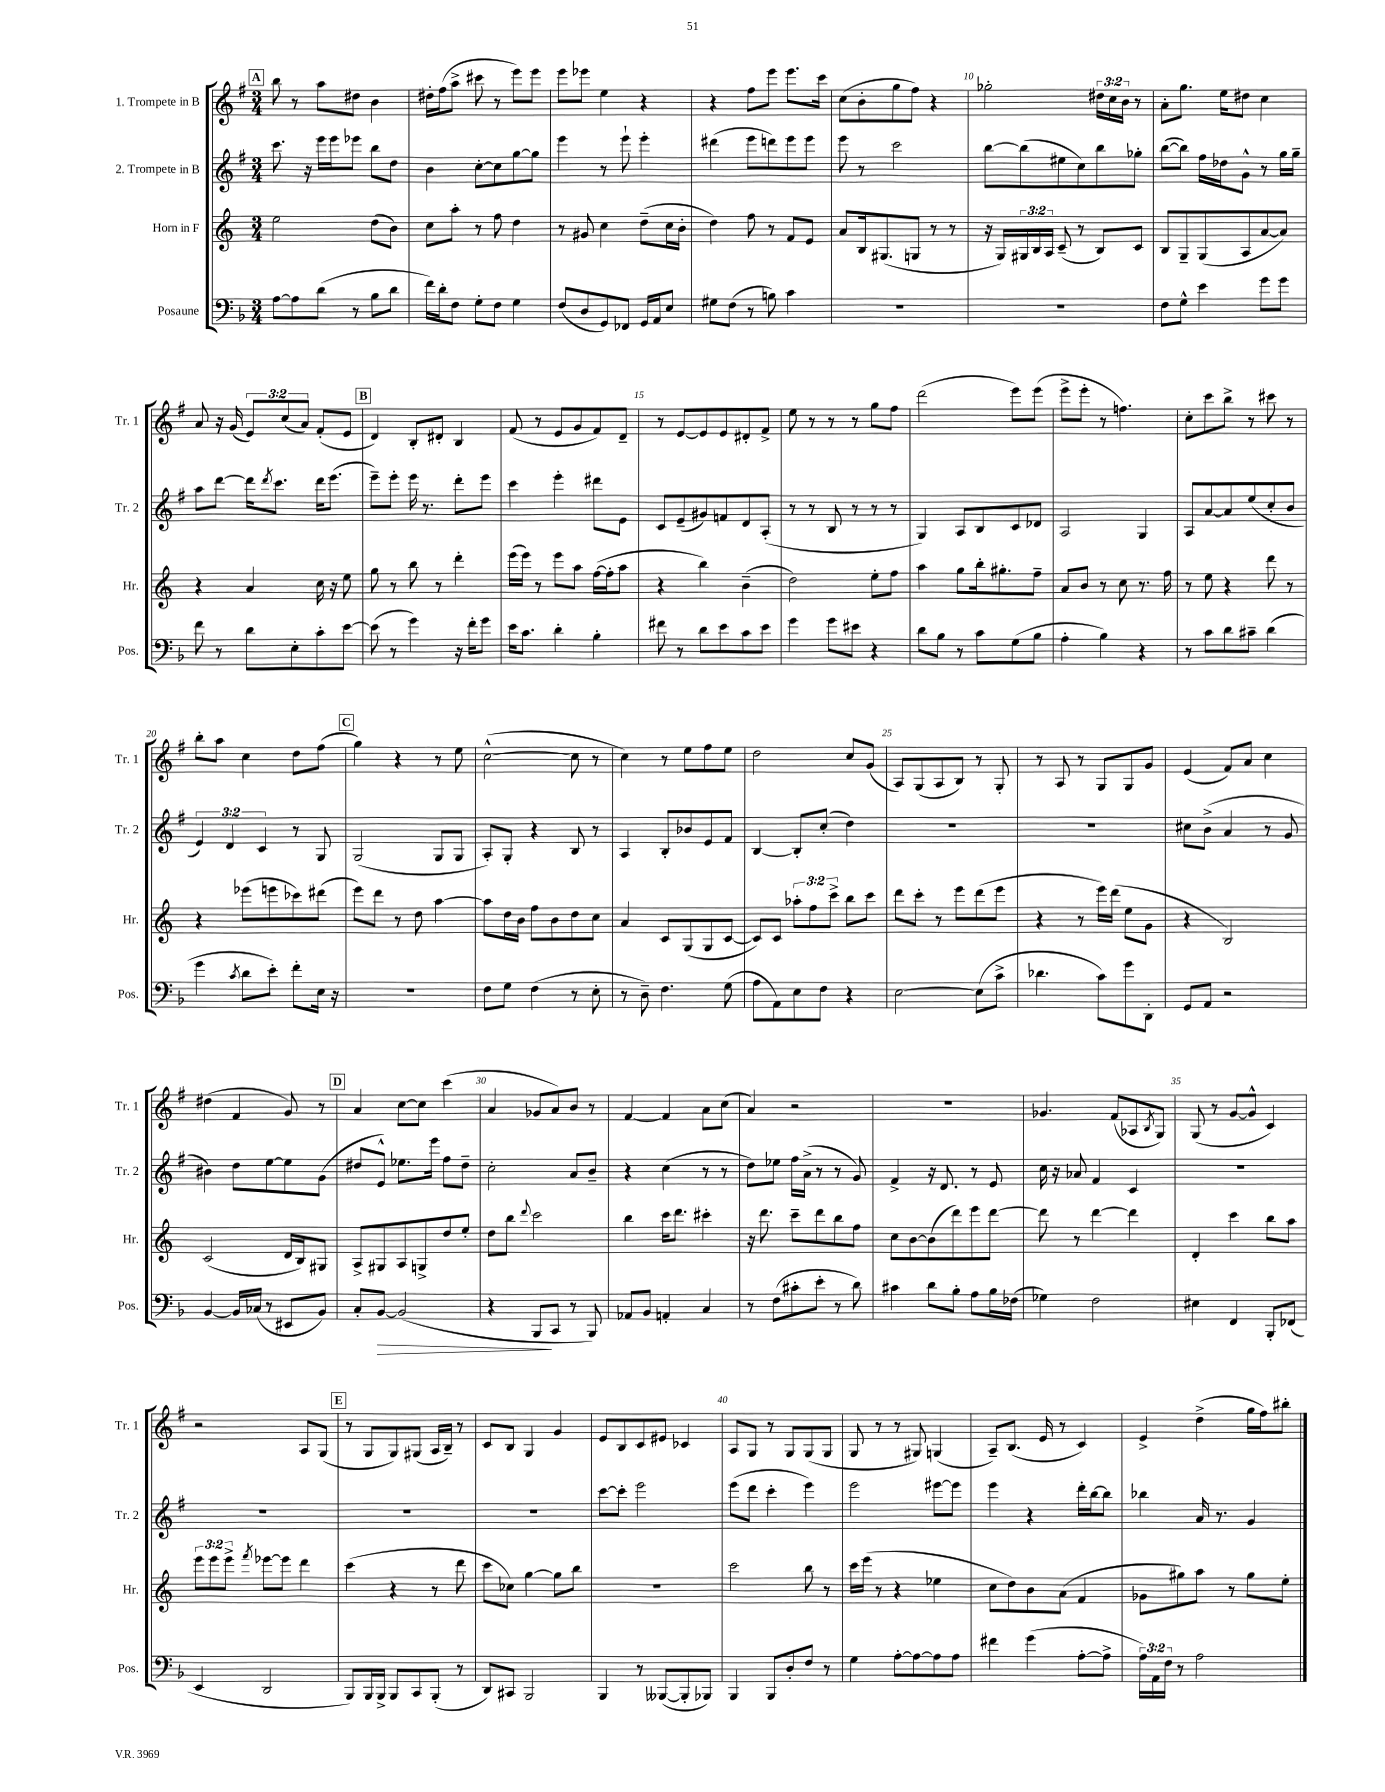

**kern	**kern	**kern	**kern
*staff4	*staff3	*staff2	*staff1
*clefF4	*clefG2	*clefG2	*clefG2
*k[b-]	*k[]	*k[f#]	*k[f#]
*M3/4	*M3/4	*M3/4	*M3/4
[8A	2ee	8.ccc	8bb
8A]	.	.	8r
.	.	16r	.
(8d	.	16eee	8aa
.	.	16eee	.
8r	.	8eee-	8dd#
8B-	(8dd	8bb	4b
8d	8b)	8dd	.
=	=	=	=
16f)	8cc	4b	16dd#'
16d'	.	.	(16ff#
8F	8aa'	.	8aa^
8G'	8r	[8cc'	8ccc#
8F	8ff	8cc]	8r
4G	4dd	[8gg	8eee)
.	.	8gg]	8eee
=	=	=	=
(8F	8r	4eee	8eee
8D	8g#	.	8eee-
8GG)	4cc	8r	4ee
8FF-	.	8eee`	.
16GG	(8dd~	4eee'	4r
16AA	.	.	.
8E	16cc	.	.
.	16b'	.	.
=	=	=	=
8G#	4dd)	(4ddd#	4r
(8F	.	.	.
8r	8ff	8eee	8ff#
8B)	8r	8ddd)	8eee
4c	8f	8eee	8.eee
.	8e	8eee	.
.	.	.	16ccc
=	=	=	=
2.r	8a	8eee	(8cc
.	16B	8r	8b'
.	(8.G#	.	.
.	.	2ccc	8gg
.	8G	.	8ff#)
.	8r	.	4r
.	8r	.	.
=	=	=	=
2.r	16r	[8bb	2gg-'
.	16G)	.	.
.	24G#	(8bb]	.
.	24B	.	.
.	24A	.	.
.	(8c~	8ee#	.
.	8r	8cc)	.
.	8B)	8bb	24dd#
.	.	.	24cc
.	.	.	24b
.	8c	8gg-'	8r
=	=	=	=
8F	8B	([8bb	8a'
8G^^	8G~	8bb])	8.gg
4e	(8G	16ff#	.
.	.	16dd-	16ee
.	8A	8g^^	8dd#
8g	[8a	8r	4cc
8g	8a])	16gg	.
.	.	16gg~	.
=	=	=	=
8f	4r	8aa	8a
8r	.	[8ddd	16r
.	.	.	(16g
8d	4a	16ddd]	12e)
.	.	8qddd	.
.	.	8.ccc	.
.	.	.	(12cc
8E'	.	.	.
.	.	.	12a)
8c'	16cc	16ddd	(8f#'
.	16r	(8.eee	.
[8e	8ee	.	8e
=	=	=	=
(8e]	8gg	8eee~)	4d)
8r	8r	8eee'	.
4g)	8bb	16eee	8B'
.	.	8.r	.
.	8r	.	8d#'
16r	4ddd'	8ddd'	4B
16f'	.	.	.
8g	.	8eee	.
=	=	=	=
16e	(16eee	4ccc	(8f#
8.c	16eee)	.	.
.	8r	.	8r
4d'	8eee	4eee'	8e
.	8aa	.	8g
4B-'	([16ff	8ddd#	8f#)
.	16ff']	.	.
.	8aa	8e	8d~
=	=	=	=
8f#	4r	8c	8r
8r	.	(8e~	[8e
8d	4bb)	8g#)	8e]
8e	.	8f	8e
8c	(4b~	8d	8d#'
8e	.	(8A'	8f#^
=	=	=	=
4g	2dd)	8r	8ee
.	.	8r	8r
8g	.	8B	8r
8e#	.	8r	8r
4r	8ee'	8r	8gg
.	8ff	8r	8ff#
=	=	=	=
8d	4aa	4G)	(2ddd
8B-	.	.	.
8r	8gg	8A	.
8c	16bb'	8B	.
.	8.gg#'	.	.
(8G	.	8c	8eee)
8B-	8ff~	8d-	(8eee
=	=	=	=
4A'	8a	2A	8eee^
.	8b	.	8eee'
4B-)	8r	.	8r
.	8cc	.	4.ff)
4r	8.r	4G	.
.	16ff	.	.
=	=	=	=
8r	8r	8A	8cc'
8c	8ee	[8a	8ccc
8d	4r	8a]	8bb^
8c#~	.	(8ee	8r
(4d	8ddd	8cc'	8ccc#
.	8r	8b	8r
=	=	=	=
4g	4r	6e)	8bb'
.	.	.	8aa
.	.	6d	.
8qc	.	.	.
8d	(8eee-	.	4cc
.	.	6c	.
8e')	8eee	.	.
8f'	8ccc-)	8r	8dd
16E	(8ddd#	8G	(8ff#
16r	.	.	.
=	=	=	=
2.r	8eee)	(2G	4gg)
.	8ddd	.	.
.	8r	.	4r
.	8dd	.	.
.	[4aa	8G	8r
.	.	8G	8ee
=	=	=	=
8F	8aa]	8A')	([2cc^^
8G	16dd	8G'	.
.	16b	.	.
(4F	8ff	4r	.
.	8b	.	.
8r	8dd	8B	8cc]
8E'	8cc	8r	8r
=	=	=	=
8r	4a	4A	4cc)
8D~)	.	.	.
4.F	8c	8B'	8r
.	(8G	8b-	8ee
.	8G	8e	8ff#
(8G	[8c	8f#	8ee
=	=	=	=
8A	8c])	[4B	2dd
8AA)	8c	.	.
8E	12aa-'	8B']	.
.	12ff	.	.
8F	.	(8cc'	.
.	12ccc^	.	.
4r	8bb	4dd)	8cc
.	8ccc	.	(8g
=	=	=	=
[2E	8ddd	2.r	8A)
.	8ccc'	.	(8G
.	8r	.	8A
.	8eee	.	8B)
(8E]	(8ddd	.	8r
8c^	8eee	.	8G'
=	=	=	=
4.d-	4r	2.r	8r
.	.	.	8A
.	8r	.	8r
8c)	16eee)	.	8G
.	(16ddd	.	.
8g	8ee	.	8G
8DD'	8g	.	8g
=	=	=	=
8GG	4r	8cc#	(4e
8AA	.	(8b^	.
2r	2B)	4a	8f#)
.	.	.	8a
.	.	8r	4cc
.	.	8g	.
=	=	=	=
[4BB-	(2c	4b#)	(4dd#
16BB-]	.	8dd	4f#
(16C-	.	.	.
8r	.	[8ee	.
8EE#	16d	8ee]	8g)
.	16B)	.	.
8BB-)	8G#	(8g	8r
=	=	=	=
8C'	8A^	8dd#	4a
[8BB-	8G#	8e^^)	.
(2BB-]	8A	8.ee-	[8cc
.	8G^	.	8cc]
.	.	16eee	.
.	8dd	8ff#	(4ccc
.	8ee'	8dd#~	.
=	=	=	=
4r	8dd	2cc'	4a
.	8bb	.	.
.	8qqddd	.	.
8BBB-	2ccc	.	8g-
8CC	.	.	8a)
8r	.	8a	8b
8BBB-)	.	8b~	8r
=	=	=	=
8AA-	4bb	4r	[4f#
8BB-	.	.	.
4AA'	16ccc	(4cc	4f#]
.	8.ddd	.	.
4C	4ccc#'	8r	8a
.	.	8r	(8cc
=	=	=	=
8r	16r	8dd)	4a)
.	8.ddd	.	.
(8F	.	8ee-	.
8c#'	8ccc~	16ff#	2r
.	.	(16a^	.
8e'	8ddd	8r	.
8r	8bb	8r	.
8d)	8ff	8g)	.
=	=	=	=
4c#	8cc	4f#^	2.r
.	[8b	.	.
8d	(8b]	16r	.
.	.	8.d	.
8B-'	8ddd)	.	.
8A	8eee	8r	.
16B-	[8ddd	8e	.
(16F-	.	.	.
=	=	=	=
4G-)	8ddd]	16cc	4.g-
.	.	16r	.
.	8r	8a-	.
2F	[4ddd	4f#	.
.	.	.	(8f#
.	4ddd]	4c	8A-
.	.	.	8qB
.	.	.	8G)
=	=	=	=
4E#	4d'	2.r	(8G
.	.	.	8r
4FF	4ccc	.	[8g
.	.	.	8g^^]
8BBB-'	8bb	.	4c)
(8FF-	8aa	.	.
=	=	=	=
4EE	12eee	2.r	2r
.	12eee	.	.
.	12eee^	.	.
.	8qfff	.	.
2DD	[8eee-	.	.
.	8eee-]	.	.
.	4ddd	.	8A
.	.	.	(8G
=	=	=	=
8BBB-)	(4ccc	2.r	8r
16BBB-	.	.	8G
16BBB-^	.	.	.
8BBB-	4r	.	8G)
8CC	.	.	(8G#
(8BBB-'	8r	.	16A
.	.	.	16B~)
8r	8ddd	.	8r
=	=	=	=
8DD)	8ccc	2.r	8c
8CC#	8cc-)	.	8B
2BBB-	[4gg	.	4G
.	8gg]	.	4g
.	8bb	.	.
=	=	=	=
4BBB-	2.r	[8ccc	8e
.	.	8ccc']	8B
8r	.	2eee	8c
([8BBB--	.	.	8e#
8BBB--']	.	.	4c-
8BBB-)	.	.	.
=	=	=	=
4BBB-	2ccc	(8eee	8A
.	.	8ddd	8G
8BBB-	.	4ccc'	8r
8D'	.	.	8G
8F	8bb	4eee)	(8G
8r	8r	.	8G
=	=	=	=
4G	16ccc	2eee	8G
.	(16eee	.	.
.	8r	.	8r
[8A'	4r	.	8r
8A_	.	.	8G#)
8A]	4ee-	[8eee#	(4G
8A	.	8eee#]	.
=	=	=	=
4f#	8cc	4eee	8A~)
.	8dd)	.	(8.B
(4g	8b	4r	.
.	.	.	16e
.	(8a	.	8r
[8A'	4f	16ddd'	4c)
.	.	[16bb	.
8A^]	.	8bb]	.
=	=	=	=
24A)	8g-	4bb-	4e^
24AA	.	.	.
24F	.	.	.
8r	8gg#)	.	.
2A	8aa	16a	(4dd^
.	.	8.r	.
.	8r	.	.
.	8gg#	4g	16gg
.	.	.	16ff#)
.	8ee'	.	8bb#'
==	==	==	==
*-	*-	*-	*-
